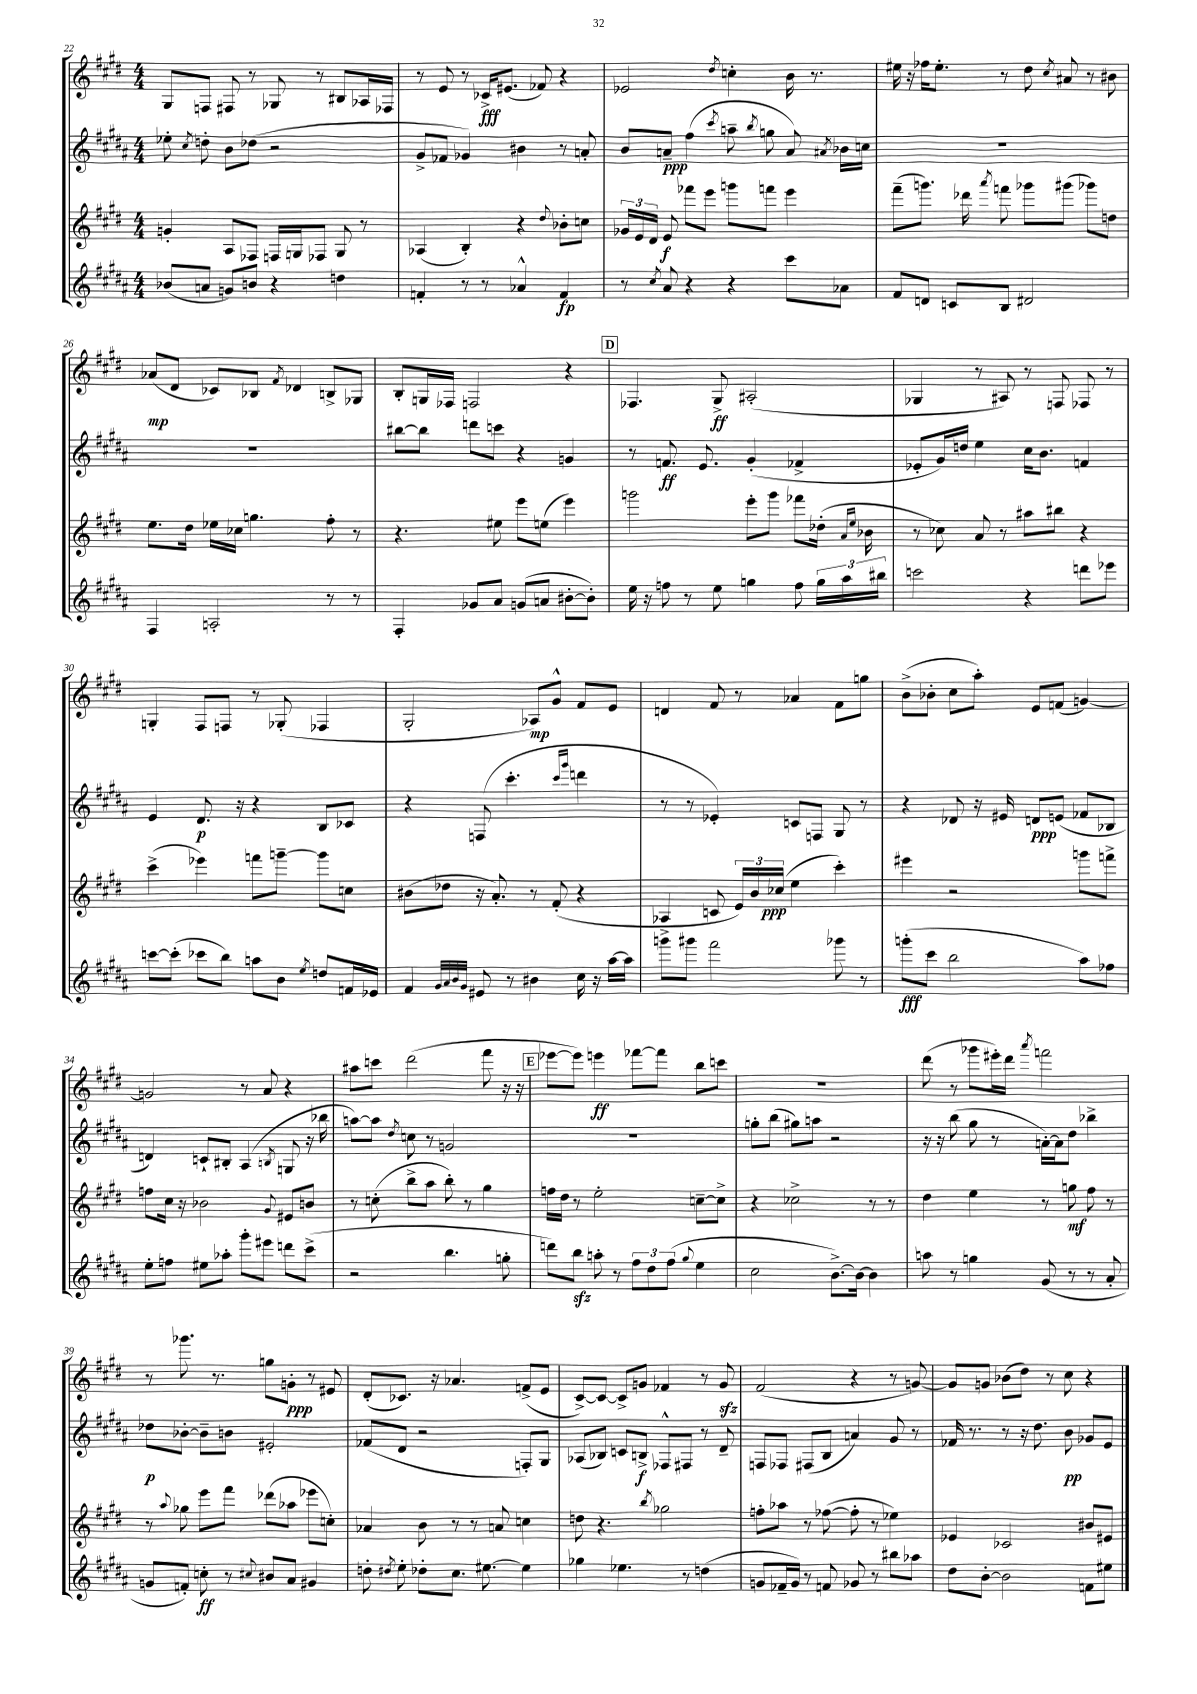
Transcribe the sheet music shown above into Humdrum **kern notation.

**kern	**dynam	**kern	**dynam	**kern	**dynam	**kern	**dynam
*part4	*part4	*part3	*part3	*part2	*part2	*part1	*part1
*staff4	*staff4	*staff3	*staff3	*staff2	*staff2	*staff1	*staff1
*clefG2	*	*clefG2	*	*clefG2	*	*clefG2	*
*k[f#c#g#d#a#]	*	*k[f#c#g#d#]	*	*k[f#c#g#d#a#]	*	*k[f#c#g#d#]	*
*M4/4	*	*M4/4	*	*M4/4	*	*M4/4	*
=22	=22	=22	=22	=22	=22	=22	=22
(8b-X/L	.	4gn'/	.	8ee-X'\	.	8G#/L	.
.	.	.	.	8qcc#/	.	.	.
8an/J	.	.	.	8ddn'\	.	8Fn/J	.
8gn/L)	.	8A/L	.	8b\L	.	8F#X/	.
8bn/J	.	8F-X/J	.	(8dd-X\J	.	8r	.
4r	.	16Fn/LL	.	2r	.	8G-X/	.
.	.	16Gn/J	.	.	.	.	.
.	.	8F-X/J	.	.	.	8r	.
4ddn\	.	8G/	.	.	.	8B#X/L	.
.	.	8r	.	.	.	16A-X/L	.
.	.	.	.	.	.	16F-X/JJ	.
=23	=23	=23	=23	=23	=23	=23	=23
4fn'/	.	(4A-X/	.	8g#^/L	.	8r	.
.	.	.	.	8f-X/J	.	8e/	.
8r	.	4B'/)	.	4g-X/)	.	8r	.
8r	.	.	.	.	.	16c-X^/KL	fff
.	.	.	.	.	.	(8.e#X/J	.
4a-X^^/	.	4r	.	4b#X\	.	.	.
.	.	.	.	.	.	8f-X/)	.
.	.	8qqdd#/	.	.	.	.	.
4f/	fp	8b-X'\L	.	8r	.	4r	.
.	.	8ccn\J	.	8an'/	.	.	.
=24	=24	=24	=24	=24	=24	=24	=24
8r	.	24g-X/LL	.	8b/L	.	2e-X/	.
.	.	24e/	.	.	.	.	.
.	.	24d#/JJ	.	.	.	.	.
8qcc#/	.	.	.	.	.	.	.
8a#/	.	8e/	f	8an~/J	ppp	.	.
4r	.	8fff-X\L	.	(4ff#\	.	.	.
.	.	8eee\J	.	.	.	.	.
.	.	.	.	8qccc#/	.	8qdd#/	.
4r	.	8gggn\L	.	8aan~\	.	4ccn'\	.
.	.	.	.	8qbb/	.	.	.
.	.	8fffn\J	.	8ggn\	.	.	.
8ccc#\L	.	4eee\	.	8a/)	.	16b\	.
.	.	.	.	.	.	8.r	.
.	.	.	.	8qa#X/	.	.	.
8a-X\J	.	.	.	16b-X\LL	.	.	.
.	.	.	.	16ccn\JJ	.	.	.
=25	=25	=25	=25	=25	=25	=25	=25
8f#/L	.	(8fff#~\L	.	1r	.	16ee#X\	.
.	.	.	.	.	.	16r	.
8dn/J	.	8.gggn\J)	.	.	.	16ff-X\KL	.
.	.	.	.	.	.	8.ee#'\J	.
8cn/L	.	.	.	.	.	.	.
.	.	16ddd-X\	.	.	.	.	.
.	.	8qaaa/	.	.	.	.	.
8B/J	.	8fffn\	.	.	.	8r	.
2d#X/	.	8ggg-X\L	.	.	.	8dd#\	.
.	.	.	.	.	.	8qcc#/	.
.	.	(8ggg#X\J	.	.	.	8a#X/	.
.	.	8ggg-X\L)	.	.	.	8r	.
.	.	8ddn\J	.	.	.	8b#X\	.
!!LO:LB:g=z
=26	=26	=26	=26	=26	=26	=26	=26
4F#/	.	8.ee\L	.	1r	.	(8a-X/L	mp
.	.	.	.	.	.	8d#/J	.
.	.	16dd#\Jk	.	.	.	.	.
2An'/	.	16ee-X\LL	.	.	.	8c-X/L)	.
.	.	16cc-X\JJ	.	.	.	.	.
.	.	4.ggn\	.	.	.	8B-X/J	.
.	.	.	.	.	.	8qf#/	.
.	.	.	.	.	.	4d-X/	.
8r	.	8ff#'\	.	.	.	8Bn^/L	.
8r	.	8r	.	.	.	8G-X/J	.
=27	=27	=27	=27	=27	=27	=27	=27
4F#'/	.	4.r	.	[8bb#X\L	.	8B'/L	.
.	.	.	.	8bb#\J]	.	16Gn/L	.
.	.	.	.	.	.	16F-X/JJ	.
8g-X/L	.	.	.	8dddn\L	.	2Fn/	.
8a#/J	.	8ee#X\	.	8cccn\J	.	.	.
(8gn/L	.	8eee\L	.	4r	.	.	.
8an/J	.	(8een\J	.	.	.	.	.
[8b#X'\L	.	4eee\)	.	4gn/	.	4r	.
8b#'\J])	.	.	.	.	.	.	.
!!LO:REH:place=s1:t=D
=28	=28	=28	=28	=28	=28	=28	=28
16ee\	.	2gggn\	.	8r	.	4.F-X/	.
16r	.	.	.	.	.	.	.
8ffn\	.	.	.	8.fn/	ff	.	.
8r	.	.	.	.	.	.	.
.	.	.	.	8.e/	.	.	.
8ee\	.	.	.	.	.	8G#^/	ff
4ggn\	.	8eee'\L	.	(4g#'/	.	(2A#X'/	.
.	.	8ggg\J	.	.	.	.	.
8ff\	.	8fff-X\L	.	4f-X^/	.	.	.
24gg\LL	.	(16dd-X'\Jk	.	.	.	.	.
24aa#\	.	.	.	.	.	.	.
.	.	16qqa/LL	.	.	.	.	.
.	.	16qqee/JJ	.	.	.	.	.
.	.	16b-X\	.	.	.	.	.
24bb#X\JJ	.	.	.	.	.	.	.
=29	=29	=29	=29	=29	=29	=29	=29
2cccn\	.	8r	.	8e-X'/L	.	4G-X/	.
.	.	8cc-X\)	.	16g#/L)	.	.	.
.	.	.	.	16ddn/JJ	.	.	.
.	.	8a/	.	4ee\	.	8r	.
.	.	8r	.	.	.	8A#X/)	.
4r	.	8aa#X\L	.	16cc#\KL	.	8r	.
.	.	.	.	8.b\J	.	.	.
.	.	8bb#X\J	.	.	.	8Fn/	.
8dddn\L	.	4r	.	4fn/	.	8F-X/	.
8eee-X\J	.	.	.	.	.	8r	.
!!LO:LB:g=z
=30	=30	=30	=30	=30	=30	=30	=30
[8cccn\L	.	(4ccc#^\	.	4e/	.	4Gn'/	.
(8ccc'\J]	.	.	.	.	.	.	.
8ccc-X\L	.	4eee-X\)	.	8.d#/	p	8F#/L	.
8bb\J)	.	.	.	.	.	8Fn/J	.
.	.	.	.	16r	.	.	.
8aan\L	.	8fffn\L	.	4r	.	8r	.
8b\J	.	[8gggn~\J	.	.	.	(8G-X'/	.
8qee/	.	.	.	.	.	.	.
8ddn/L	.	8ggg\L]	.	8B/L	.	4F-X/	.
16fn/L	.	8ccn\J	.	8c-X/J	.	.	.
16e-X/JJ	.	.	.	.	.	.	.
=31	=31	=31	=31	=31	=31	=31	=31
4f#/	.	(8b#X\L	.	4r	.	2G#'/	.
.	.	8dd-X\J	.	.	.	.	.
32qqg#/LLL	.	.	.	.	.	.	.
32qqa#/	.	.	.	.	.	.	.
32qqb/	.	.	.	.	.	.	.
32qqg#/JJJ	.	.	.	.	.	.	.
8e#X/	.	16r	.	(8Fn/	.	.	.
.	.	8.a'/)	.	.	.	.	.
8r	.	.	.	4.ccc#'\	.	.	.
4b#X\	.	8r	.	.	.	8A-X/L)	mp
.	.	(8f#'/	.	.	.	8g#^^/J	.
.	.	.	.	16qqccc#/LL	.	.	.
.	.	.	.	16qqggg#/JJ	.	.	.
16cc#\	.	4r	.	4dddn\	.	8f#/L	.
16r	.	.	.	.	.	.	.
[16aa#\LL	.	.	.	.	.	8e/J	.
16aa#\JJ]	.	.	.	.	.	.	.
=32	=32	=32	=32	=32	=32	=32	=32
8gggn^\L	.	4A-X/	.	8r	.	4dn/	.
8ggg#X\J	.	.	.	8r	.	.	.
2fff#\	.	8cn/	.	4e-X'/)	.	8f#/	.
.	.	24e/LL)	.	.	.	8r	.
.	.	24b/	.	.	.	.	.
.	.	(24cc-X/JJ	ppp	.	.	.	.
.	.	4ee\	.	8cn/L	.	4a-X/	.
.	.	.	.	8Fn/J	.	.	.
8ggg-X\	.	4ccc#'\)	.	8G#/	.	8f#\L	.
8r	.	.	.	8r	.	8ggn\J	.
=33	=33	=33	=33	=33	=33	=33	=33
(8gggn'\L	fff	4eee#X\	.	4r	.	(8b^\L	.
8ccc#\J	.	.	.	.	.	8b-X'\J	.
2bb\	.	2r	.	8d-X/	.	8cc#\L	.
.	.	.	.	16r	.	8aa'\J)	.
.	.	.	.	16e#X/	.	.	.
.	.	.	.	8dn/L	ppp	8e/L	.
.	.	.	.	(8en/J	.	(8fn/J	.
8aa#\L)	.	8gggn\L	.	8f-X/L	.	[4gn/)	.
8ff-X\J	.	8fffn^\J	.	8B-X/J	.	.	.
!!LO:LB:g=z
=34	=34	=34	=34	=34	=34	=34	=34
8ee'\L	.	8ffn\L	.	4dn/)	.	2gn/]	.
8ffn\J	.	16cc#\Jk	.	.	.	.	.
.	.	16r	.	.	.	.	.
8ee#X\L	.	2b-X\	.	8cn`/L	.	.	.
8aa-X'\J	.	.	.	8B#X'/J	.	.	.
8ggg#'\L	.	.	.	(4A#/	.	8r	.
8eee#X\J	.	.	.	.	.	8a/	.
.	.	8qqg#/	.	8qBn/	.	.	.
8dddn\L	.	8e#X/L	.	8Gn/	.	4r	.
(8ccc#^\J	.	8bn/J	.	16r	.	.	.
.	.	.	.	16bb-X\	.	.	.
=35	=35	=35	=35	=35	=35	=35	=35
2r	.	8r	.	[8aan\L)	.	8aa#X\L	.
.	.	(8ccn'\	.	8aa\J]	.	8cccn\J	.
.	.	.	.	8qdd#/	.	.	.
.	.	8bb^\L	.	8ccn\	.	(2ddd#\	.
.	.	8aa\J	.	8r	.	.	.
4.bb\	.	8bb'\)	.	2gn/	.	.	.
.	.	8r	.	.	.	.	.
.	.	4gg#\	.	.	.	8fff#\	.
8ggn'\	.	.	.	.	.	16r	.
.	.	.	.	.	.	16r	.
!!LO:REH:place=s1:t=E
=36	=36	=36	=36	=36	=36	=36	=36
8dddn\L)	.	16ffn\LL	.	1r	.	[8eee-X\L	.
.	.	16dd#\JJ	.	.	.	.	.
8bbzz\J	.	8r	.	.	.	8eee-\J])	.
8aan'\	.	2ee'\	.	.	.	4eeen\	ff
8r	.	.	.	.	.	.	.
12ff#\L	.	.	.	.	.	[8fff-X\L	.
12dd#\	.	.	.	.	.	.	.
.	.	.	.	.	.	8fff-\J]	.
(12ff#\J	.	.	.	.	.	.	.
8qqgg#/	.	.	.	.	.	.	.
4ee\	.	[8ccn~\L	.	.	.	8bb\L	.
.	.	8cc^\J]	.	.	.	8cccn\J	.
=37	=37	=37	=37	=37	=37	=37	=37
2cc#\	.	4r	.	8ggn'\L	.	1r	.
.	.	.	.	(8bb\J	.	.	.
.	.	2cc-X^\	.	8gg#X\L)	.	.	.
.	.	.	.	8aan\J	.	.	.
[8.b^\L)	.	.	.	2r	.	.	.
16b\Jk_	.	.	.	.	.	.	.
4b\]	.	8r	.	.	.	.	.
.	.	8r	.	.	.	.	.
=38	=38	=38	=38	=38	=38	=38	=38
8aan\	.	4dd#\	.	16r	.	(8ddd#\	.
.	.	.	.	16r	.	.	.
8r	.	.	.	(8bb\	.	8r	.
4ggn\	.	4ee\	.	8gg#\	.	8ggg-X\L	.
.	.	.	.	8r	.	16eee#X'\L)	.
.	.	.	.	.	.	16ddd#\JJ	.
.	.	.	.	.	.	8qaaa/	.
(8g#/	.	8r	.	[16an'\LL)	.	2fffn\	.
.	.	.	.	16a\J]	.	.	.
8r	.	8ggn\	mf	8dd#\J	.	.	.
8r	.	8ff#\	.	4bb-X^\	.	.	.
8a#'/	.	8r	.	.	.	.	.
!!LO:LB:g=z
=39	=39	=39	=39	=39	=39	=39	=39
8gn/L	.	8r	.	8dd-X\L	p	8r	.
.	.	8qqaa/	.	.	.	.	.
8fn'/J)	.	8gg-X\	.	[8b-X'\J	.	8.ggg-X\	.
8ccn'\	ff	8eee\L	.	8b-~\L]	.	.	.
.	.	.	.	.	.	8.r	.
8r	.	8fff#\J	.	8bn\J	.	.	.
8qqcc#X/	.	.	.	.	.	.	.
8b#X/L	.	(8ddd-X\L	.	2e#X'/	.	8ggn\L	.
8a#/J	.	8aa-X\J	.	.	.	8gn'\J	ppp
4g#X/	.	8eee-X\L	.	.	.	8r	.
.	.	8ccn'\J)	.	.	.	8e#X/	.
=40	=40	=40	=40	=40	=40	=40	=40
8ddn'\	.	4a-X/	.	(8f-X/L	.	(8d#'/L	.
8qdd#X/	.	.	.	.	.	.	.
8ee'\	.	.	.	8d#/J	.	8.c-X/J)	.
8dd-X'\L	.	8b\	.	2r	.	.	.
.	.	.	.	.	.	16r	.
8.cc#\J	.	8r	.	.	.	4.a-X/	.
.	.	8r	.	.	.	.	.
[8.ee#X\	.	.	.	.	.	.	.
.	.	8an/	.	.	.	.	.
4ee#\]	.	4ccn\	.	8Fn'/L)	.	(8fn^/L	.
.	.	.	.	8G#/J	.	8e/J	.
=41	=41	=41	=41	=41	=41	=41	=41
4gg-X\	.	8ddn\	.	(8A-X/L	.	[8c#^/L)	.
.	.	4.r	.	8B-X/J)	.	8c#/J_	.
4.ee-X\	.	.	.	8cn/L	.	8c#^/L]	.
.	.	.	.	8Bn^/J	f	8gn/J	.
.	.	8qbb/	.	.	.	.	.
.	.	2gg-X\	.	8F-X^^/L	.	4f-X/	.
8r	.	.	.	8F#X/J	.	.	.
(4ddn\	.	.	.	8r	.	8r	.
.	.	.	.	8d#~/	.	8gzz/	.
=42	=42	=42	=42	=42	=42	=42	=42
8gn/L	.	8ffn'\L	.	8Fn/L	.	(2f#/	.
16f-X~/L	.	8aa-X\J	.	8F-X/J	.	.	.
16g/JJ)	.	.	.	.	.	.	.
8r	.	8r	.	(8F#X/L	.	.	.
8fn/	.	([8ff-X\	.	8B/J	.	.	.
8g-X/	.	8ff-'\]	.	4an/)	.	4r	.
8r	.	8r	.	.	.	.	.
8bb#X\L	.	4ee-X\)	.	8g#/	.	8r	.
8aa-X\J	.	.	.	8r	.	[8gn/)	.
=43	=43	=43	=43	=43	=43	=43	=43
8dd#\L	.	4e-X/	.	16f-X/	.	8g/L]	.
.	.	.	.	8.r	.	.	.
[8b'\J	.	.	.	.	.	8gn/J	.
2b\]	.	2c-X/	.	8r	.	(8b-X\L	.
.	.	.	.	16r	.	8dd#\J)	.
.	.	.	.	8.dd#\	.	.	.
.	.	.	.	.	.	8r	.
.	.	.	.	8b\	pp	8cc#\	.
8fn\L	.	8b#X/L	.	8g-X/L	.	4r	.
8ee#X\J	.	8e#X/J	.	8e/J	.	.	.
==	==	==	==	==	==	==	==
*-	*-	*-	*-	*-	*-	*-	*-
